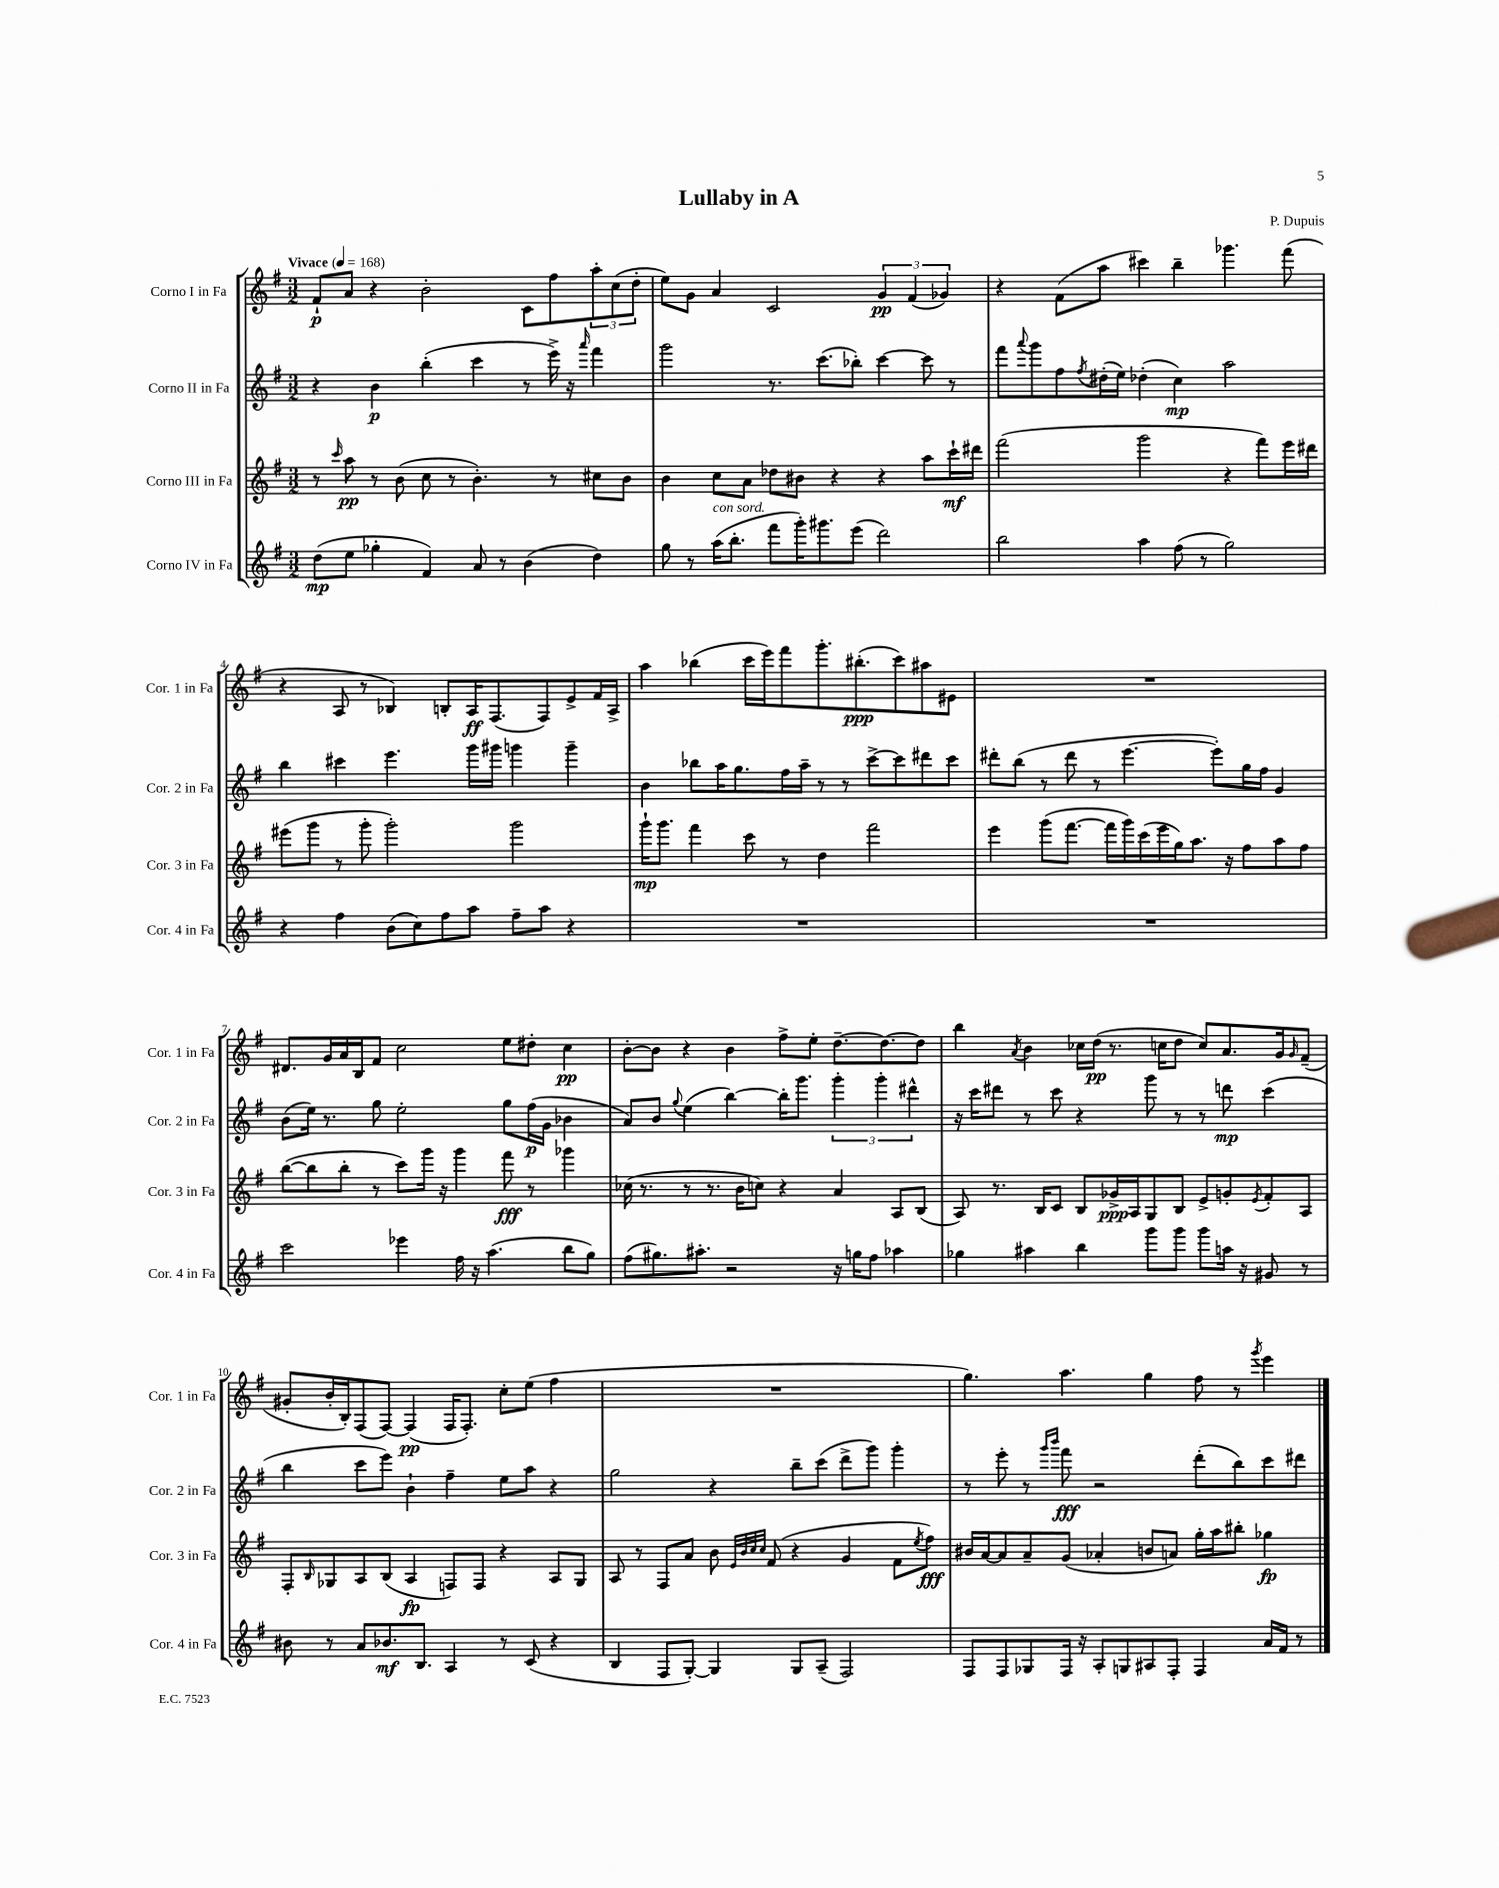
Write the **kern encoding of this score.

**kern	**kern	**kern	**kern
*staff4	*staff3	*staff2	*staff1
*clefG2	*clefG2	*clefG2	*clefG2
*k[f#]	*k[f#]	*k[f#]	*k[f#]
*M3/2	*M3/2	*M3/2	*M3/2
*MM168	*MM168	*MM168	*MM168
(8dd	8r	4r	8f#`
.	16qqccc	.	.
8ee	8aa	.	8a
4gg-'	8r	4b	4r
.	(8b	.	.
4f#)	8cc	(4bb'	2b'
.	8r	.	.
8a	4.b')	4ccc	.
8r	.	.	.
(4b	.	8r	8c
.	8r	16eee^)	8ff#
.	.	16r	.
.	.	16qqaaa	.
4dd)	8cc#	4fff#	12aa'
.	.	.	(12cc
.	8b	.	.
.	.	.	12dd'
=	=	=	=
8gg	4b	2ggg	8ee)
8r	.	.	8g
(16aa	8cc	.	4a
8.bb'	.	.	.
.	8a	.	.
8fff#	8dd-	8.r	2c
16ggg')	8b#	.	.
8.ggg#	.	(8.ccc	.
.	4r	.	.
(8eee	.	8bb-')	.
2ddd)	4r	[4ccc	6g
.	.	.	(6f#
.	8aa	8ccc]	.
.	.	.	6g-)
.	16ccc`	8r	.
.	16ddd#	.	.
=	=	=	=
2bb	(2fff#	8fff#	4r
.	.	8qqaaa	.
.	.	8ggg	.
.	.	8ff#	(8f#
.	.	8qff#	.
.	.	(16dd#'	8aa
.	.	16ee)	.
4aa	2ggg	(4dd-'	4ccc#)
(8ff#	.	4cc)	4bb~
8r	.	.	.
2gg)	4r	2aa	4.ggg-
.	8fff#)	.	.
.	16eee	.	(8fff#
.	16ddd#	.	.
=	=	=	=
4r	(8eee#	4bb	4r
.	8ggg	.	.
4ff#	8r	4ccc#	8A
.	8ggg'	.	8r
(8b	2ggg')	4.eee	4B-)
8cc)	.	.	.
8ff#	.	.	8B'
8aa	.	16ggg	16A
.	.	16ggg#	(8.F#
8ff#~	2ggg	4ggg	.
8aa	.	.	8F#)
4r	.	4ggg~	8e^
.	.	.	16f#
.	.	.	16A^
=	=	=	=
1.r	16ggg`	4b	4aa
.	8.ggg	.	.
.	4fff#	8bb-	(4bb-
.	.	16aa	.
.	.	8.gg	.
.	8ccc	.	16ccc
.	.	.	16eee)
.	8r	16ff#	8fff#
.	.	16aa~	.
.	4dd	8r	8.ggg'
.	.	8r	.
.	.	.	(8.bb#'
.	2fff#	[8ccc^	.
.	.	8ccc]	8ccc)
.	.	8ddd#	8aa#
.	.	8ccc	8e#
=	=	=	=
1.r	4eee	8ddd#'	1.r
.	.	(8bb	.
.	(8ggg	8r	.
.	[8.fff#	8ddd#	.
.	.	8r	.
.	16fff#]	.	.
.	16ggg)	[4.eee	.
.	(16ccc	.	.
.	16eee	.	.
.	16gg)	.	.
.	8.aa	.	.
.	.	8eee'])	.
.	16r	.	.
.	8ff#	16gg	.
.	.	16ff#	.
.	8aa	4g	.
.	8ff#	.	.
=	=	=	=
2ccc	([8bb	(8b	8.d#
.	8bb]	16ee)	.
.	.	8.r	16g
.	8bb'	.	16a
.	.	.	16B
.	8r	8gg	8f#
4eee-	8ccc)	2ee'	2cc
.	16ggg	.	.
.	16r	.	.
16ff#	4ggg	.	.
16r	.	.	.
(4.aa	.	.	.
.	8fff#	8gg	8ee
.	8r	(16ff#	8dd#'
.	.	16g	.
8bb	4ggg-	4b-	4cc
8gg)	.	.	.
=	=	=	=
(8ff#	(16cc-	8a)	[8b'
.	8.r	.	.
8.gg#)	.	8b	8b]
.	.	8qqgg	.
.	8r	(4ee	4r
8.aa#'	.	.	.
.	8.r	.	.
2r	.	[4bb)	4b
.	16b	.	.
.	8cc)	.	.
.	4r	16bb']	8ff#^
.	.	8.ggg	.
.	.	.	8ee'
16r	4a	6ggg'	[8.dd~
16gg	.	.	.
8ff#	.	.	.
.	.	6ggg'	.
.	.	.	8.dd_
4aa-	8A	.	.
.	.	6ddd#^^	.
.	(8B	.	8dd]
=	=	=	=
4gg-	8A)	16r	4bb
.	.	16ccc	.
.	8.r	8ddd#	.
.	.	.	8qa
4aa#	.	8r	4b
.	16B	.	.
.	8c	8ccc	.
4bb	8B	4r	16cc-
.	.	.	(16dd
.	16g-^	.	8.r
.	16A	.	.
8ggg	8G	8ggg	.
.	.	.	16cc
8ggg	8B	8r	8dd
8ggg	8e^	8r	8cc)
16aa	8g'	8ddd	8.a
16r	.	.	.
.	8qe	.	.
8g#	8f#'	(4ccc	.
.	.	.	16g
.	.	.	16qqg
8r	8A	.	(8f#~
=	=	=	=
8b#	8F#'	4bb	8g#'
.	16qqB	.	.
8r	8G-	.	16b'
.	.	.	16B')
8a	8A	8ccc	(8F#
8.b-	(8B	8eee)	[8F#)
.	4A	4b`	(4F#]
8.B	.	.	.
4A	8F)	4ff#~	16F#
.	.	.	8.F#')
.	8F	.	.
8r	4r	8ee	8cc'
(8c	.	8aa	(8ee
4r	8A	4r	4ff#
.	8G-	.	.
=	=	=	=
4B	8A	2gg	1.r
.	8r	.	.
8F#	8F#	.	.
[8G')	8a	.	.
4G]	8b	4r	.
.	32qqe	.	.
.	32qqb	.	.
.	32qqcc	.	.
.	32qqcc	.	.
.	(8f#	.	.
8G	4r	8bb~	.
(8A~	.	(8ccc	.
2F#)	4g	8ddd^	.
.	.	8ggg)	.
.	8f#	4ggg'	.
.	8qee	.	.
.	8ff#)	.	.
=	=	=	=
8F#	16b#	8r	4.gg)
.	[16a	.	.
8F#	8a]	8eee'	.
8G-	8a~	8r	.
.	.	16qqggg	.
.	.	16qqbbb	.
16F#	(8g	8fff#	4.aa
16r	.	.	.
8A'	4a-'	2r	.
8G	.	.	.
8A#	8b	.	4gg
8F#'	8a)	.	.
4F#	16gg'	(8ddd'	8ff#
.	16aa	.	.
.	8bb#'	8bb)	8r
.	.	.	8qggg
16a	4gg-	8ccc	4eee
16f#	.	.	.
8r	.	8ddd#	.
==	==	==	==
*-	*-	*-	*-
